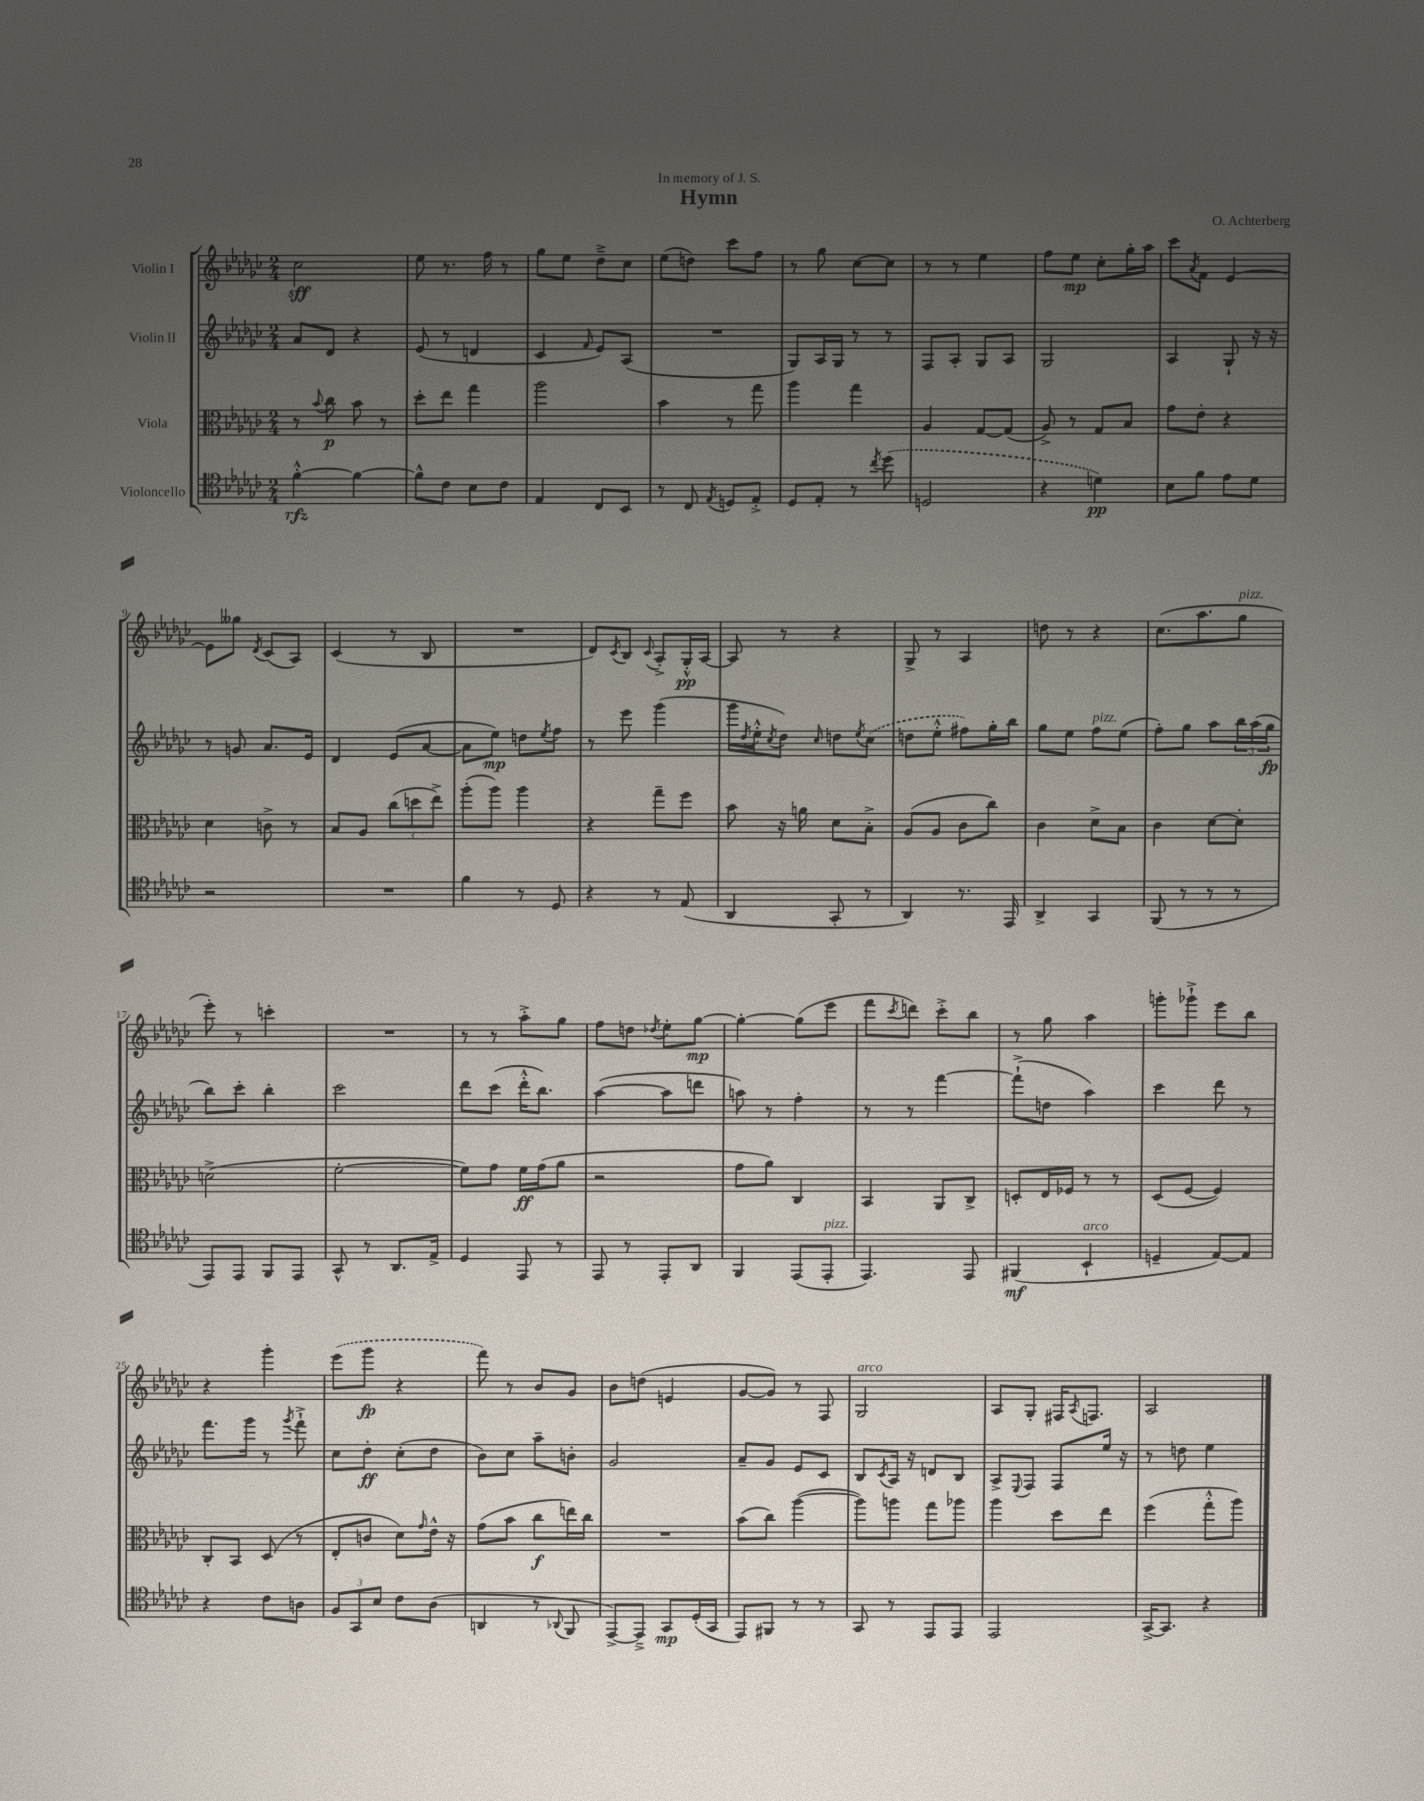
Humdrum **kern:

**kern	**kern	**kern	**kern
*staff4	*staff3	*staff2	*staff1
*clefC4	*clefC3	*clefG2	*clefG2
*k[b-e-a-d-g-c-]	*k[b-e-a-d-g-c-]	*k[b-e-a-d-g-c-]	*k[b-e-a-d-g-c-]
*M2/4	*M2/4	*M2/4	*M2/4
[4f'^^\	8r	8a-/L	2cc-\
.	8qqb-/	.	.
.	8cc-\	8d-/J	.
4f\_	8b-\	4r	.
.	8r	.	.
=	=	=	=
8f^^\]L	8dd-'\L	(8e-/	8ee-\
8c-\J	8ee-\J	8r	8.r
8B-\L	4gg-\	4d/	.
.	.	.	16ff\
8c-\J	.	.	8r
=	=	=	=
4E-/	2aa-\	4c-/	8gg-\L
.	.	.	8ee-\J
.	.	16qqf/	.
8C-/L	.	8e-/L)	8dd-~^\L
8BB-/J	.	(8A-/J	8cc-\J
=	=	=	=
8r	4b-\	2r	(8ee-\L
8C-/	.	.	8dd\J)
8qE-/	.	.	.
8D/L	8r	.	8ccc-\L
8E-'^/J	8gg-\	.	8ff\J
=	=	=	=
8D-/L	4aa-\	8G-/L)	8r
8E-'/J	.	16A-/L	8gg-\
.	.	16G-/JJ	.
8r	4gg-\	8r	[8cc-\L
8qcc-/	.	.	.
(8dd-\	.	8r	8cc-\]J
=	=	=	=
2D/	4A-/	8F/L	8r
.	.	8A-'/J	8r
.	[8G-/L	8G-/L	4ee-\
.	(8G-/]J	8A-/J	.
=	=	=	=
4r	8A-^/)	2G-/	8ff\L
.	8r	.	8ee-\J
4d\)	8G-/L	.	8cc-'\L
.	8B-/J	.	16gg-'\L
.	.	.	16aa-\JJ
=	=	=	=
8B-\L	8g-\L	4A-/	8ccc-\L
.	.	.	8qa-/
8f\J	8e-'\J	.	8f\J
8e-\L	4r	8G-`/	[4e-/
8d-\J	.	16r	.
.	.	16r	.
=	=	=	=
2r	4d-\	8r	8e-\]L
.	.	8g/	8gg--\J
.	.	.	8qd-/
.	8c^\	8.a-/L	(8c-/L
.	8r	.	8A-/J)
.	.	16e-/Jk	.
=	=	=	=
2r	8B-/L	4d-/	(4c-/
.	8A-/J	.	.
.	(12cc-\L	(8e-/L	8r
.	12dd\	.	.
.	.	[8a-/J	8B-/
.	12ee-^\J)	.	.
=	=	=	=
4f\	(8aa-'\L	8a-\]L	2r
.	8aa-\J)	8ee-\J)	.
8r	4aa-\	8dd\L	.
.	.	8qee-/	.
8D-/	.	8ff\J	.
=	=	=	=
4r	4r	8r	8d-/L)
.	.	.	8qc-/
.	.	8eee-\	8B-/J
.	.	.	8qqc-/
8r	8gg-~\L	(4ggg-\	8A-'^/L
(8E-/	8ff\J	.	16G-'^^/L
.	.	.	[16A-/JJ
=	=	=	=
4AA-/	8b-\	16ggg-\LL	8A-/]
.	.	8qdd-/	.
.	.	16ee-'^^\J	.
.	.	8qcc-/	.
.	16r	8dd-\J)	8r
.	16a\	.	.
.	.	16qqcc-/	.
8GG-'/	8d-\L	8dd\L	4r
.	.	8qee-/	.
8r	8B-'^\J	(8cc-\J	.
=	=	=	=
4AA-/)	(8A-/L	8dd\L	8G-^/
.	8A-/J	8ee-'^^\J	8r
8.r	8c-\L	8ff#\L)	4A-/
.	8cc-\J)	16gg-'\L	.
16EE-/	.	16bb-\JJ	.
=	=	=	=
4AA-^/	4c-\	8gg-\L	8dd\
.	.	8ee-\J	8r
4GG-/	8d-^\L	8ff\L	4r
.	8B-\J	(8ee-\J	.
=	=	=	=
(8FF/	4c-\	8ff'\L)	(8.cc-\L
8r	.	8gg-\J	.
.	.	.	8.aa-\
8r	[8d-\L	8aa-\L	.
8r	8d-'\]J	24bb-\L	8gg-\J
.	.	(24aa-\	.
.	.	24gg-\JJ	.
=	=	=	=
8EE-/L)	(2d^\	8bb-\L)	8eee-'\)
8EE-/J	.	8ccc-'\J	8r
8FF/L	.	4bb-'\	4ccc'\
8EE-/J	.	.	.
=	=	=	=
8GG-^^/	[2f'\	2ccc-\	2r
8r	.	.	.
8.AA-/L	.	.	.
16E-^/Jk	.	.	.
=	=	=	=
4D-/	8f\]L)	8ddd-\L	8r
.	8g-\J	(8ccc-\J	8r
8EE-/	16f\LL	16ddd-'^^\LK	8aa-'^\L
.	(16g-\J	8.bb-\J)	.
8r	8a-\J	.	8gg-\J
=	=	=	=
8EE-/	2r	([4aa-\	8ff\L
8r	.	.	8dd\J
.	.	.	8qdd-/
8EE-'/L	.	8aa-\]L	8ee-'\L
8AA-/J	.	8ddd\J	[8gg-\J
=	=	=	=
4FF/	8g-\L	8aa\)	4gg-'\_
.	8a-\J)	8r	.
(8EE-/L	4C-/	4ff'\	(8gg-\]L
8EE-'/J	.	.	8eee-\J
=	=	=	=
4.EE-/)	4BB-/	8r	8fff\L
.	.	.	8qccc-/
.	.	8r	8ddd\J)
.	8AA-/L	[4fff\	8ccc-'^\L
8EE-/	8C-^/J	.	8bb-\J
=	=	=	=
(4FF#/	8D'/L	(8fff`^\]L	8r
.	16E-/L	8dd\J	8gg-\
.	16F-/JJ	.	.
4BB-`/	8r	4aa-\)	4aa-\
.	8r	.	.
=	=	=	=
4D~/	(8D-/L	4ccc-\	8ggg'\L
.	[8F/J	.	8ggg-`^\J
[8E-/L)	4F/])	8ddd-\	8eee-\L
8E-/]J	.	8r	8bb-\J
=	=	=	=
4r	8C-'/L	8.fff\L	4r
.	8BB-/J	.	.
.	.	16ggg-\Jk	.
8c-\L	(8D-/	8r	4ggg-'\
.	.	8qggg-/	.
8A\J	8r	8fff`^\	.
=	=	=	=
12F/L	8E-'/L	8cc-\L	(8eee-\L
12GG-/	.	.	.
.	8c/J	8dd-'\J	8ggg-\J
12B-/J	.	.	.
8c-\L	8d-\L)	(8cc-'\L	4r
.	16qqg-/	.	.
(8A-\J	16e-^^\Jk	8dd-\J	.
.	16r	.	.
=	=	=	=
4AA/	(8g-\L	8b-\L)	8fff\)
.	8b-\J	8cc-\J	8r
8r	8cc-\L	8aa-~\L	8b-/L
8qqAA-/	.	.	.
8FF/	16ee\L)	8b'\J	8g-/J
.	16cc-\JJ	.	.
=	=	=	=
[8EE-^/L)	2r	2g-/	8b-\L
8EE-~^/]J	.	.	(8dd\J
8GG-/L	.	.	4e/
(16D-'/L	.	.	.
16GG-/JJ	.	.	.
=	=	=	=
8EE-/L)	(8b-\L	8a-~/L	[8g-/L
8FF#/J	8cc-\J)	8g-/J	8g-/]J)
8r	([4aa-\	8e-/L	8r
8r	.	8c-/J	8F/
=	=	=	=
8GG-/	8aa-\]L)	8B-/L	2G-/
.	.	8qc-/	.
8r	8aa\J	16A-/Jk	.
.	.	16r	.
8EE-/L	8gg-\L	8d/L	.
8EE-/J	8aa-\J	8B-/J	.
=	=	=	=
2EE-/	4aa-\	8A-^/L	8A-/L
.	.	8qqE-/	.
.	.	8F/J	8G-'/J
.	8dd-\L	8F/L	16F#/LK
.	.	.	8qA-/
.	.	.	8.F/J
.	8ee-\J	16ee-/Jk	.
.	.	16r	.
=	=	=	=
[16GG-^/LK	(4ff\	8r	2A-/
8.GG-/]J	.	.	.
.	.	8dd\	.
4r	8gg-'^^\L	4ee-\	.
.	8aa-\J)	.	.
==	==	==	==
*-	*-	*-	*-
